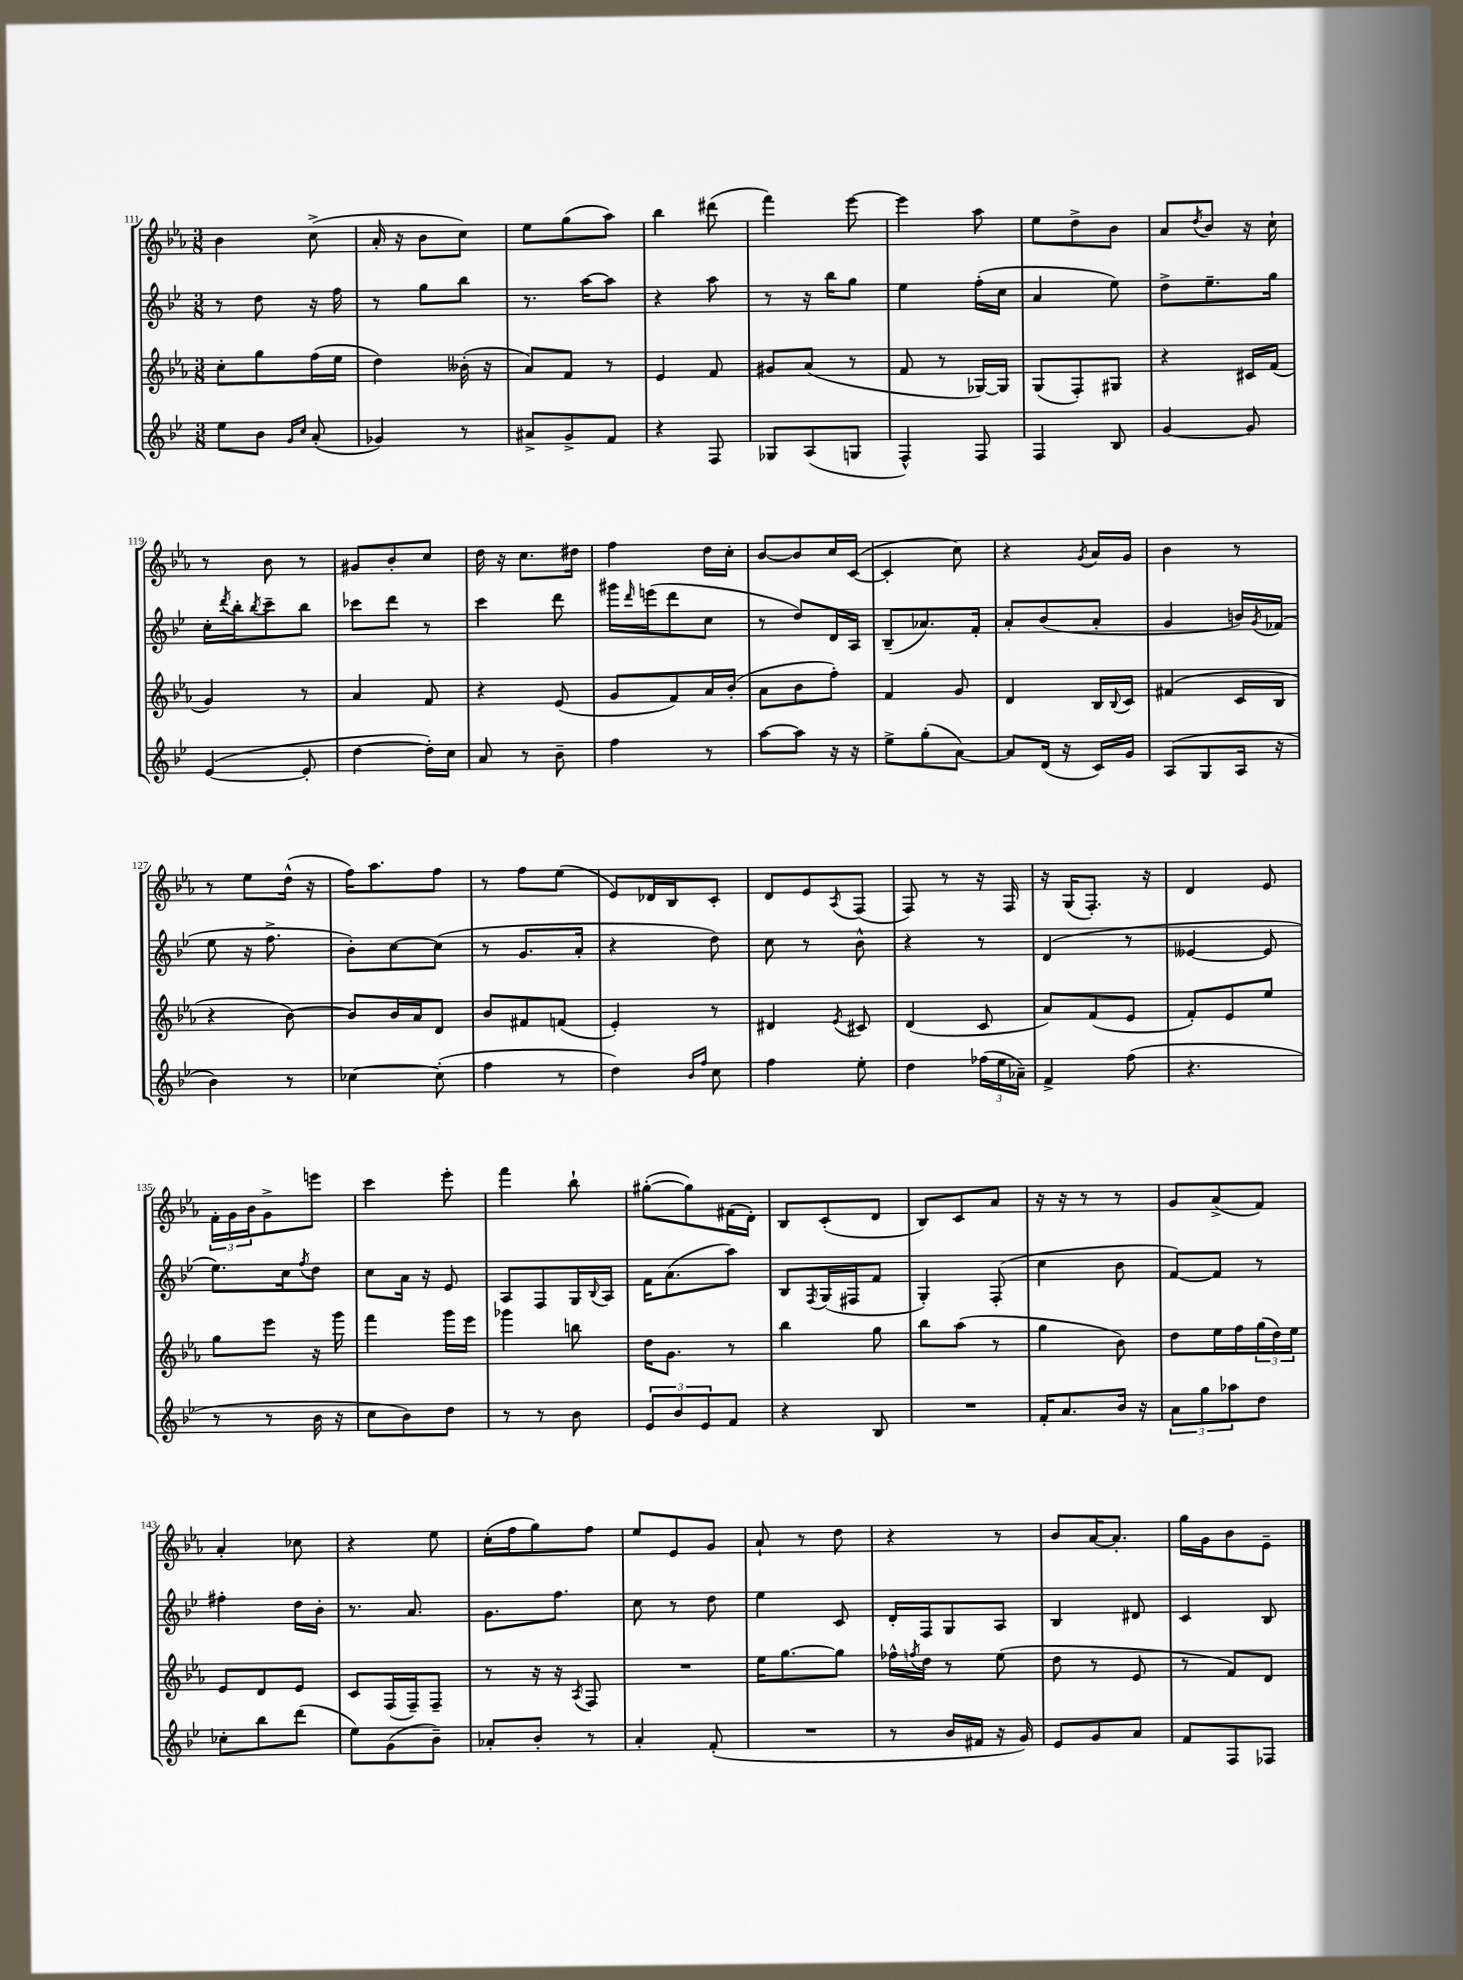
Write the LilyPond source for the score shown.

<<
\new StaffGroup <<
\new Staff = "s0" {
    \clef treble \key ees \major \numericTimeSignature \time 3/8
    bes'4 c''8->( |
    aes'16-. r16 bes'8 c''8) |
    ees''8 g''8( aes''8) |
    bes''4 dis'''8( |
    f'''4) ees'''8~ |
    ees'''4 aes''8 |
    ees''8 d''8-> bes'8 |
    aes'8 \acciaccatura { d''8 } bes'8 r16 c''16-! |
    r8 bes'8 r8 |
    gis'8 bes'8-. c''8 |
    d''16 r16 c''8. dis''16 |
    f''4 d''16 c''16-. |
    bes'8~ bes'8 c''16 c'16~( |
    c'4-. c''8) |
    r4 \acciaccatura { g'8 } aes'16 g'16 |
    bes'4 r8 |
    r8 ees''8 d''16-^( r16 |
    f''16) aes''8. f''8 |
    r8 f''8 ees''8( |
    ees'8) des'16 bes16 c'8-. |
    d'8 ees'8 \acciaccatura { aes8 } f8( |
    f8) r8 r16 f16 |
    r16 g16( f8.-.) r16 |
    d'4 ees'8 |
    \tuplet 3/2 { f'16-. g'16 bes'16 } g'8-> e'''8 |
    c'''4 ees'''8-. |
    f'''4 bes''8-! |
    gis''8~-.( gis''8) fis'16( d'16-.) |
    bes8 c'8-.( d'8 |
    bes8) c'8 aes'8 |
    r16 r16 r8 r8 |
    g'8 aes'8->( f'8) |
    aes'4-. ces''8 |
    r4 ees''8 |
    c''16-.( f''16 g''8) f''8 |
    ees''8 ees'8 g'8 |
    aes'8-! r8 d''8 |
    r4 r8 |
    bes'8 aes'16~ aes'8.-. |
    g''16 g'16 bes'8 ees'8-- \bar "|." |
}
\new Staff = "s1" {
    \clef treble \key bes \major \numericTimeSignature \time 3/8
    r8 d''8 r16 f''16 |
    r8 g''8 bes''8 |
    r8. a''16~ a''8 |
    r4 a''8 |
    r8 r16 bes''16 g''8 |
    ees''4 f''16-.( c''16 |
    a'4 ees''8) |
    d''8-> ees''8.-- g''16 |
    c''16-. \acciaccatura { d'''8 } bes''16-. \acciaccatura { bes''8 } c'''8-- bes''8 |
    ces'''8 d'''8 r8 |
    c'''4 d'''8 |
    gis'''16 \grace { d'''16 } e'''16( d'''8 c''8 |
    r8 d''8) d'16 a16 |
    bes8--( aes'8.) f'16-. |
    a'8-. bes'8( a'8-. |
    g'4 b'16) \acciaccatura { g'8 } fes'16( |
    ees''8 r16 f''8.-> |
    bes'8-.) c''8~ c''8( |
    r8 g'8. a'16-. |
    r4 d''8) |
    c''8 r8 bes'8-^ |
    r4 r8 |
    d'4( r8 |
    eeses'4~ eeses'8 |
    ees''8.) c''16 \acciaccatura { f''8 } d''8 |
    c''8 a'16 r16 ees'8 |
    a8 f8 g16 \appoggiatura { bes8 } a16 |
    f'16 a'8.( a''8) |
    bes8 \acciaccatura { f8 } g16( fis16 f'8 |
    g4-.) f8-.( |
    c''4 bes'8 |
    f'8~) f'8 r8 |
    fis''4-. d''16 bes'16-. |
    r8. a'8. |
    g'8. f''8. |
    c''8 r8 d''8 |
    ees''4 c'8 |
    d'16-. f16 g8 a8 |
    bes4 dis'8 |
    c'4 bes8 \bar "|." |
}
\new Staff = "s2" {
    \clef treble \key ees \major \numericTimeSignature \time 3/8
    c''8-. g''8 f''16( ees''16 |
    d''4) beses'16-.( r16 |
    aes'8) f'8 r8 |
    ees'4 f'8 |
    gis'8 aes'8( r8 |
    f'8 r8 ges16~) ges16 |
    g8( f8-.) gis8 |
    r4 cis'16 f'16( |
    g'4) r8 |
    aes'4 f'8 |
    r4 ees'8( |
    g'8 f'8) aes'16 bes'16-.( |
    aes'8 bes'8 f''8-.) |
    f'4 g'8 |
    d'4 bes16 \appoggiatura { bes8 } c'16 |
    fis'4( c'16 bes16 |
    r4 bes'8~) |
    bes'8 bes'16 aes'16 d'8 |
    bes'8 fis'8 f'8( |
    ees'4-.) r8 |
    dis'4 \acciaccatura { ees'8 } cis'8 |
    d'4( c'8 |
    aes'8) f'8( ees'8 |
    f'8-.) ees'8 ees''8 |
    g''8 ees'''8 r16 g'''16 |
    f'''4 g'''16 ees'''16 |
    ges'''4 b''8 |
    d''16 g'8. r8 |
    bes''4 g''8 |
    bes''8 aes''8( r8 |
    g''4 bes'8) |
    d''8 ees''16 f''16 \tuplet 3/2 { g''16( d''16) ees''16 } |
    ees'8 d'8 ees'8 |
    c'8 f16( f16--) f8-- |
    r8 r16 r16 \acciaccatura { aes8 } f8 |
    R4. |
    ees''16 g''8.~ g''8 |
    fes''16-^ \acciaccatura { f''8 } d''16 r8 ees''8( |
    d''8 r8 ees'8 |
    r8 f'8) d'8 \bar "|." |
}
\new Staff = "s3" {
    \clef treble \key bes \major \numericTimeSignature \time 3/8
    ees''8 bes'8 \grace { g'16 c''16 } a'8-.( |
    ges'4) r8 |
    ais'8-> g'8-> f'8 |
    r4 f8 |
    ges8 a8( g8 |
    f4-^) f8 |
    f4 bes8 |
    g'4~ g'8 |
    ees'4~( ees'8-. |
    d''4~ d''16-.) c''16 |
    a'8 r8 bes'8-- |
    f''4 r8 |
    a''8~ a''8 r16 r16 |
    ees''8-> g''8-.( a'8~) |
    a'8 d'16( r16 c'16) g'16 |
    a8( g8 a16 r16 |
    bes'4) r8 |
    ces''4~ ces''8-.( |
    f''4 r8 |
    d''4) \grace { bes'16 f''16 } c''8 |
    f''4 ees''8-. |
    d''4 \tuplet 3/2 { fes''16( ees''16 aes'16--) } |
    f'4-> f''8( |
    r4. |
    r8 r8 bes'16 r16 |
    c''8 bes'8) d''8 |
    r8 r8 bes'8 |
    \tuplet 3/2 { ees'8 bes'8 ees'8 } f'8 |
    r4 bes8 |
    R4. |
    f'16-. a'8. bes'16 r16 |
    \tuplet 3/2 { a'8 g''8 aes''8 } d''8 |
    ces''8-. bes''8 d'''8( |
    ees''8) g'8( bes'8--) |
    aes'8-. bes'8-. r8 |
    a'4-. f'8-.( |
    R4. |
    r8 bes'16 fis'16 r16 g'16) |
    ees'8 g'8 a'8 |
    f'8 f8 fes8 \bar "|." |
}
>>
>>
\layout { \context { \Score currentBarNumber = #111 } }
